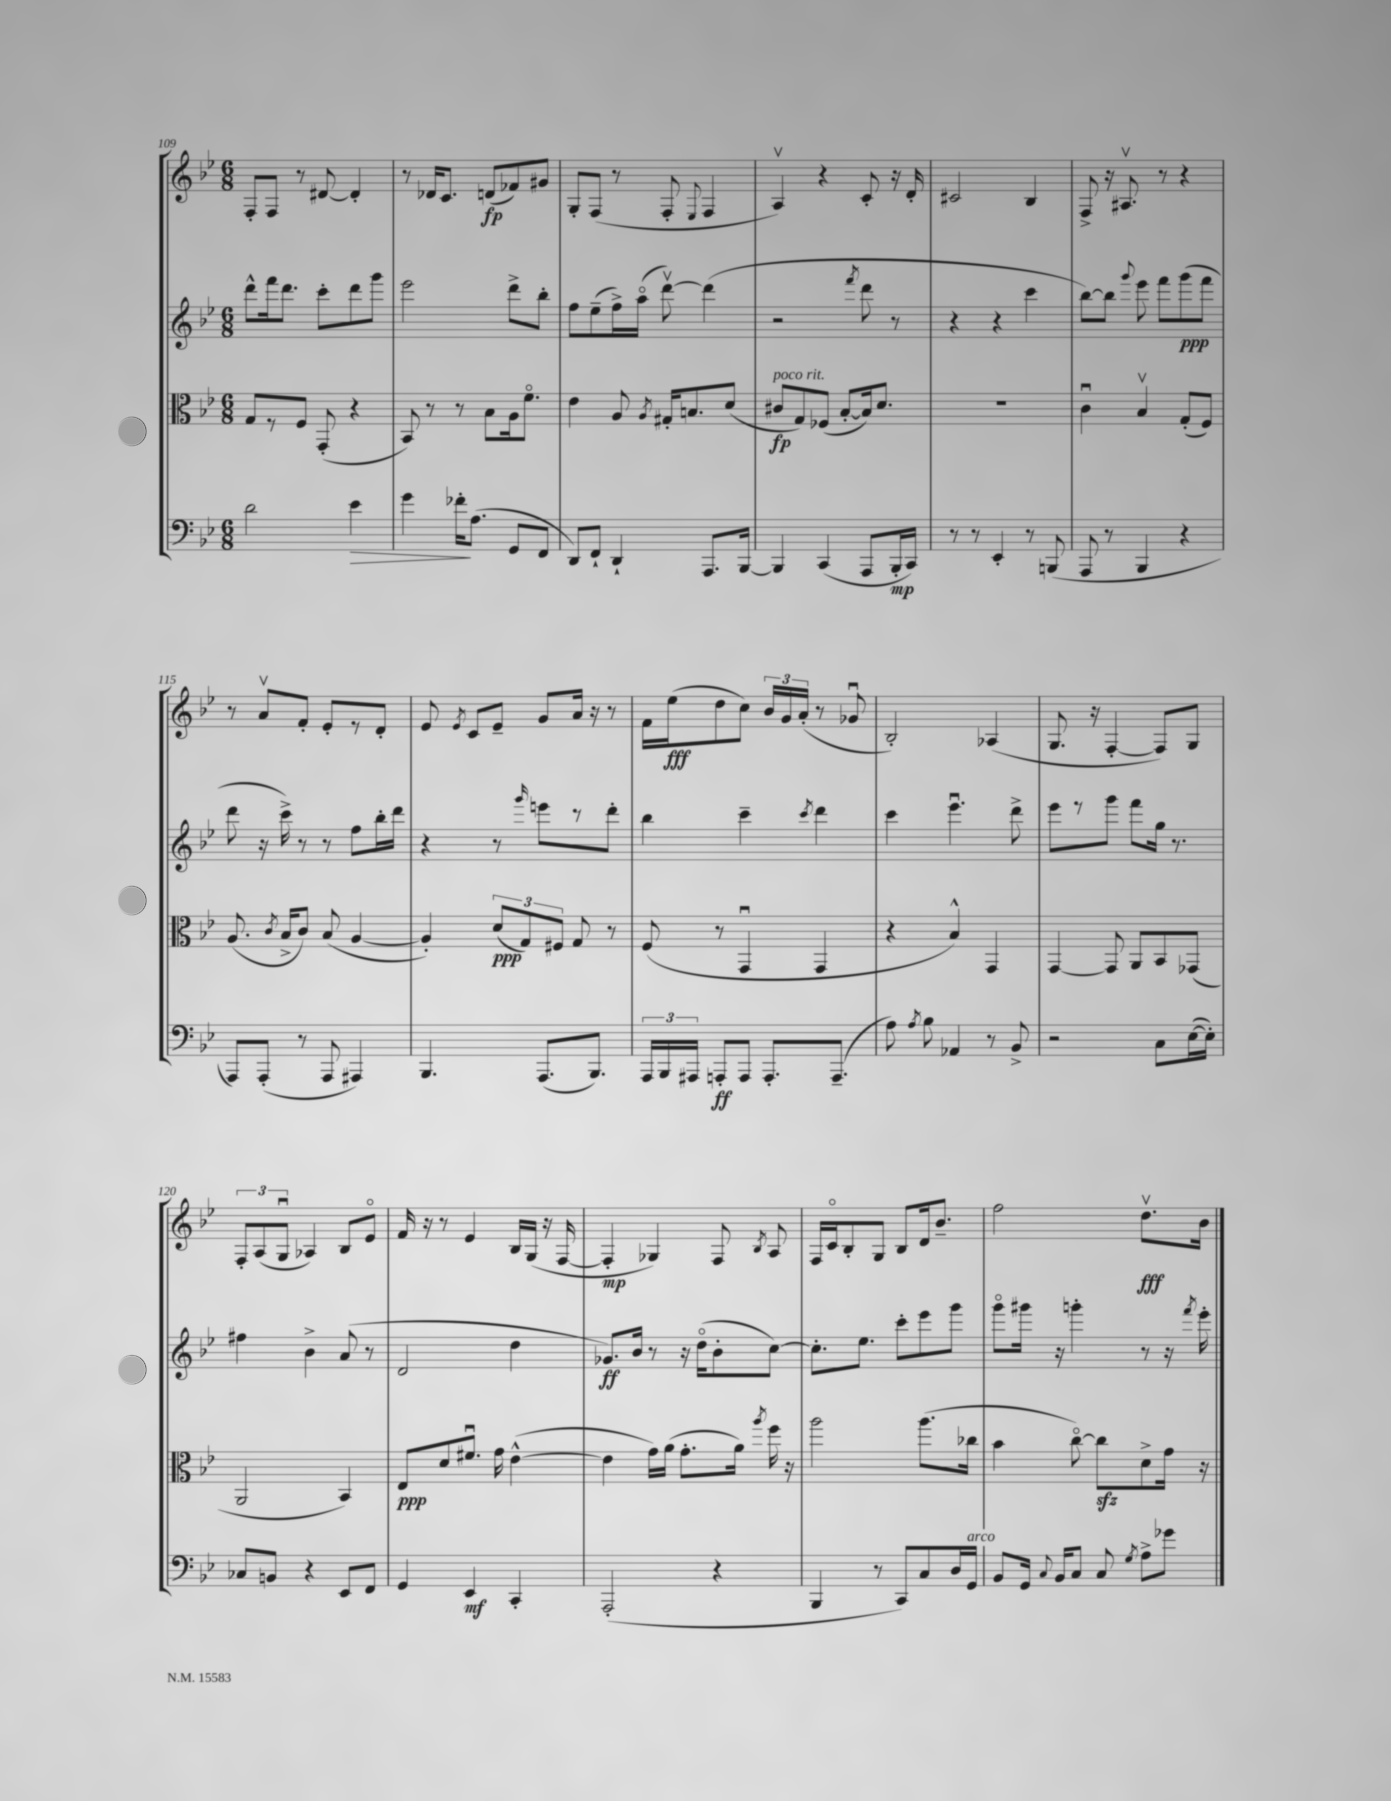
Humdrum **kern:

**kern	**kern	**kern	**kern
*staff4	*staff3	*staff2	*staff1
*clefF4	*clefC3	*clefG2	*clefG2
*k[b-e-]	*k[b-e-]	*k[b-e-]	*k[b-e-]
*M6/8	*M6/8	*M6/8	*M6/8
2d	8G	8ddd^^	8F'
.	8r	16fff	8F
.	.	8.ddd	.
.	8F	.	8r
.	(8GG'	8ccc'	[8d#
4e-	4r	8ddd	4d#']
.	.	8ggg	.
=	=	=	=
4g	8BB-)	2eee-	8r
.	8r	.	16d-
.	.	.	8.c
16f-'	8r	.	.
(8.A	.	.	.
.	8B-	.	(8d
8GG	16A	8ddd^	8f-)
.	8.fo	.	.
8FF	.	8bb-'	8g#
=	=	=	=
8DD)	4e-	8ff	8G'
8FF`	.	(8ee-~	(8F
4DD`	8A	16ff^)	8r
.	.	(16aao	.
.	8qA	.	.
.	16G#'	[8dddv)	8F'
.	8.B	.	.
.	.	.	8qqE-
8.AAA	.	(4ddd]	4F
.	(8d	.	.
[16BBB-	.	.	.
=	=	=	=
4BBB-]	8c#	2r	4Av)
.	8G)	.	.
(4CC	(8F-	.	4r
.	[8B-'	.	.
.	.	8qfff	.
8AAA	16B-])	8ddd	8c'
.	8.d	.	.
16BBB-'	.	8r	16r
16CC)	.	.	16d'
=	=	=	=
8r	2.r	4r	2c#
8r	.	.	.
4EE-'	.	4r	.
8r	.	4ccc	4B-
(8BBB	.	.	.
=	=	=	=
8AAA	4cu	[8bb-)	8F^
8r	.	8bb-]	16r
.	.	.	8.A#v
.	.	8qqggg	.
4BBB-	4B-v	8eee-	.
.	.	8fff	8r
4r	(8G'	(8ggg	4r
.	8F)	8fff	.
=	=	=	=
8AAA)	(8.A	8ddd	8r
(8AAA'	.	16r	8av
.	8qc	.	.
.	16B-^	16ccc^)	.
8r	8c)	8r	8f'
8AAA	(8B-	8r	8e-'
4AAA#)	[4A	8ff	8r
.	.	16bb-'	8d'
.	.	16ddd	.
=	=	=	=
4.BBB-	4A'])	4r	8e-
.	.	.	8qe-
.	.	.	8c
.	(12d	8r	8e-~
.	12G)	.	.
.	.	16qqggg	.
(8.AAA	.	8eee	8g
.	12F#	.	.
.	8G	8r	16a
8.BBB-)	.	.	16r
.	8r	8ddd'	8r
=	=	=	=
24AAA	(8F	4bb-	16f
24BBB-	.	.	.
.	.	.	(16ee-
24AAA#	.	.	.
8AAA'	8r	.	8dd
8AAA	4GGu	4ccc~	8cc)
8.AAA'	.	.	24b-
.	.	.	24g
.	.	.	(24a'
.	.	8qccc	.
.	4GG	4ddd	8r
(8.AAA~	.	.	.
.	.	.	8g-u
=	=	=	=
8A)	4r	4ccc	2B-')
8qA	.	.	.
8B-	.	.	.
4AA-	4B-^^)	4.eee-u	.
8r	4GG	.	(4A-
8BB-^	.	8ddd^	.
=	=	=	=
2r	[4GG	8eee-	8.G
.	.	8r	.
.	.	.	16r
.	8GG]	8ggg	[4F'
.	8AA	8fff	.
8C	8BB-	16gg	8F])
.	.	8.r	.
([16E-	(8GG-	.	8G
16E-'])	.	.	.
=	=	=	=
8C-	2AA	4ff#	12F'
.	.	.	(12A
8BB	.	.	.
.	.	.	12Gu
4r	.	4b-^	4A-)
8EE-	4BB-)	(8a	8B-
8FF	.	8r	8e-o
=	=	=	=
4GG	8E-	2d	16f
.	.	.	16r
.	8d	.	8r
4EE-	8.f#u	.	4e-
.	16g	.	.
4CC'	([4e-^^	4dd	16B-
.	.	.	(16G
.	.	.	16r
.	.	.	[16F
=	=	=	=
(2AAA'	4e-]	8.g-)	4F']
.	.	16b-	.
.	16g)	8r	4G-)
.	(16a	.	.
.	8.g'	16r	.
.	.	(16ddo	.
4r	.	8b-'	8F
.	16a)	.	.
.	8qaa	.	8qB-
.	16ff	[8cc)	8A
.	16r	.	.
=	=	=	=
4BBB-	2aa	8.cc']	16F
.	.	.	16co
.	.	.	8B-'
.	.	8.ee-	.
8r	.	.	8G
8CC)	.	8ccc'	8B-
8C	(8.aa	8eee-	16d
.	.	.	8.b-~
16D	.	8ggg	.
16GG	16cc-	.	.
=	=	=	=
8BB-	4b-	8gggo	2ff
16GG	.	16ggg#	.
8qqC	.	.	.
16BB-	.	16r	.
8C	[8cco)	4ggg'	.
8C	8cc]	.	.
8qG	.	.	.
8A^	8d^	8r	8.ddv
8g-	16g	16r	.
.	.	8qfff	.
.	16r	16eee-'	16b-
==	==	==	==
*-	*-	*-	*-
